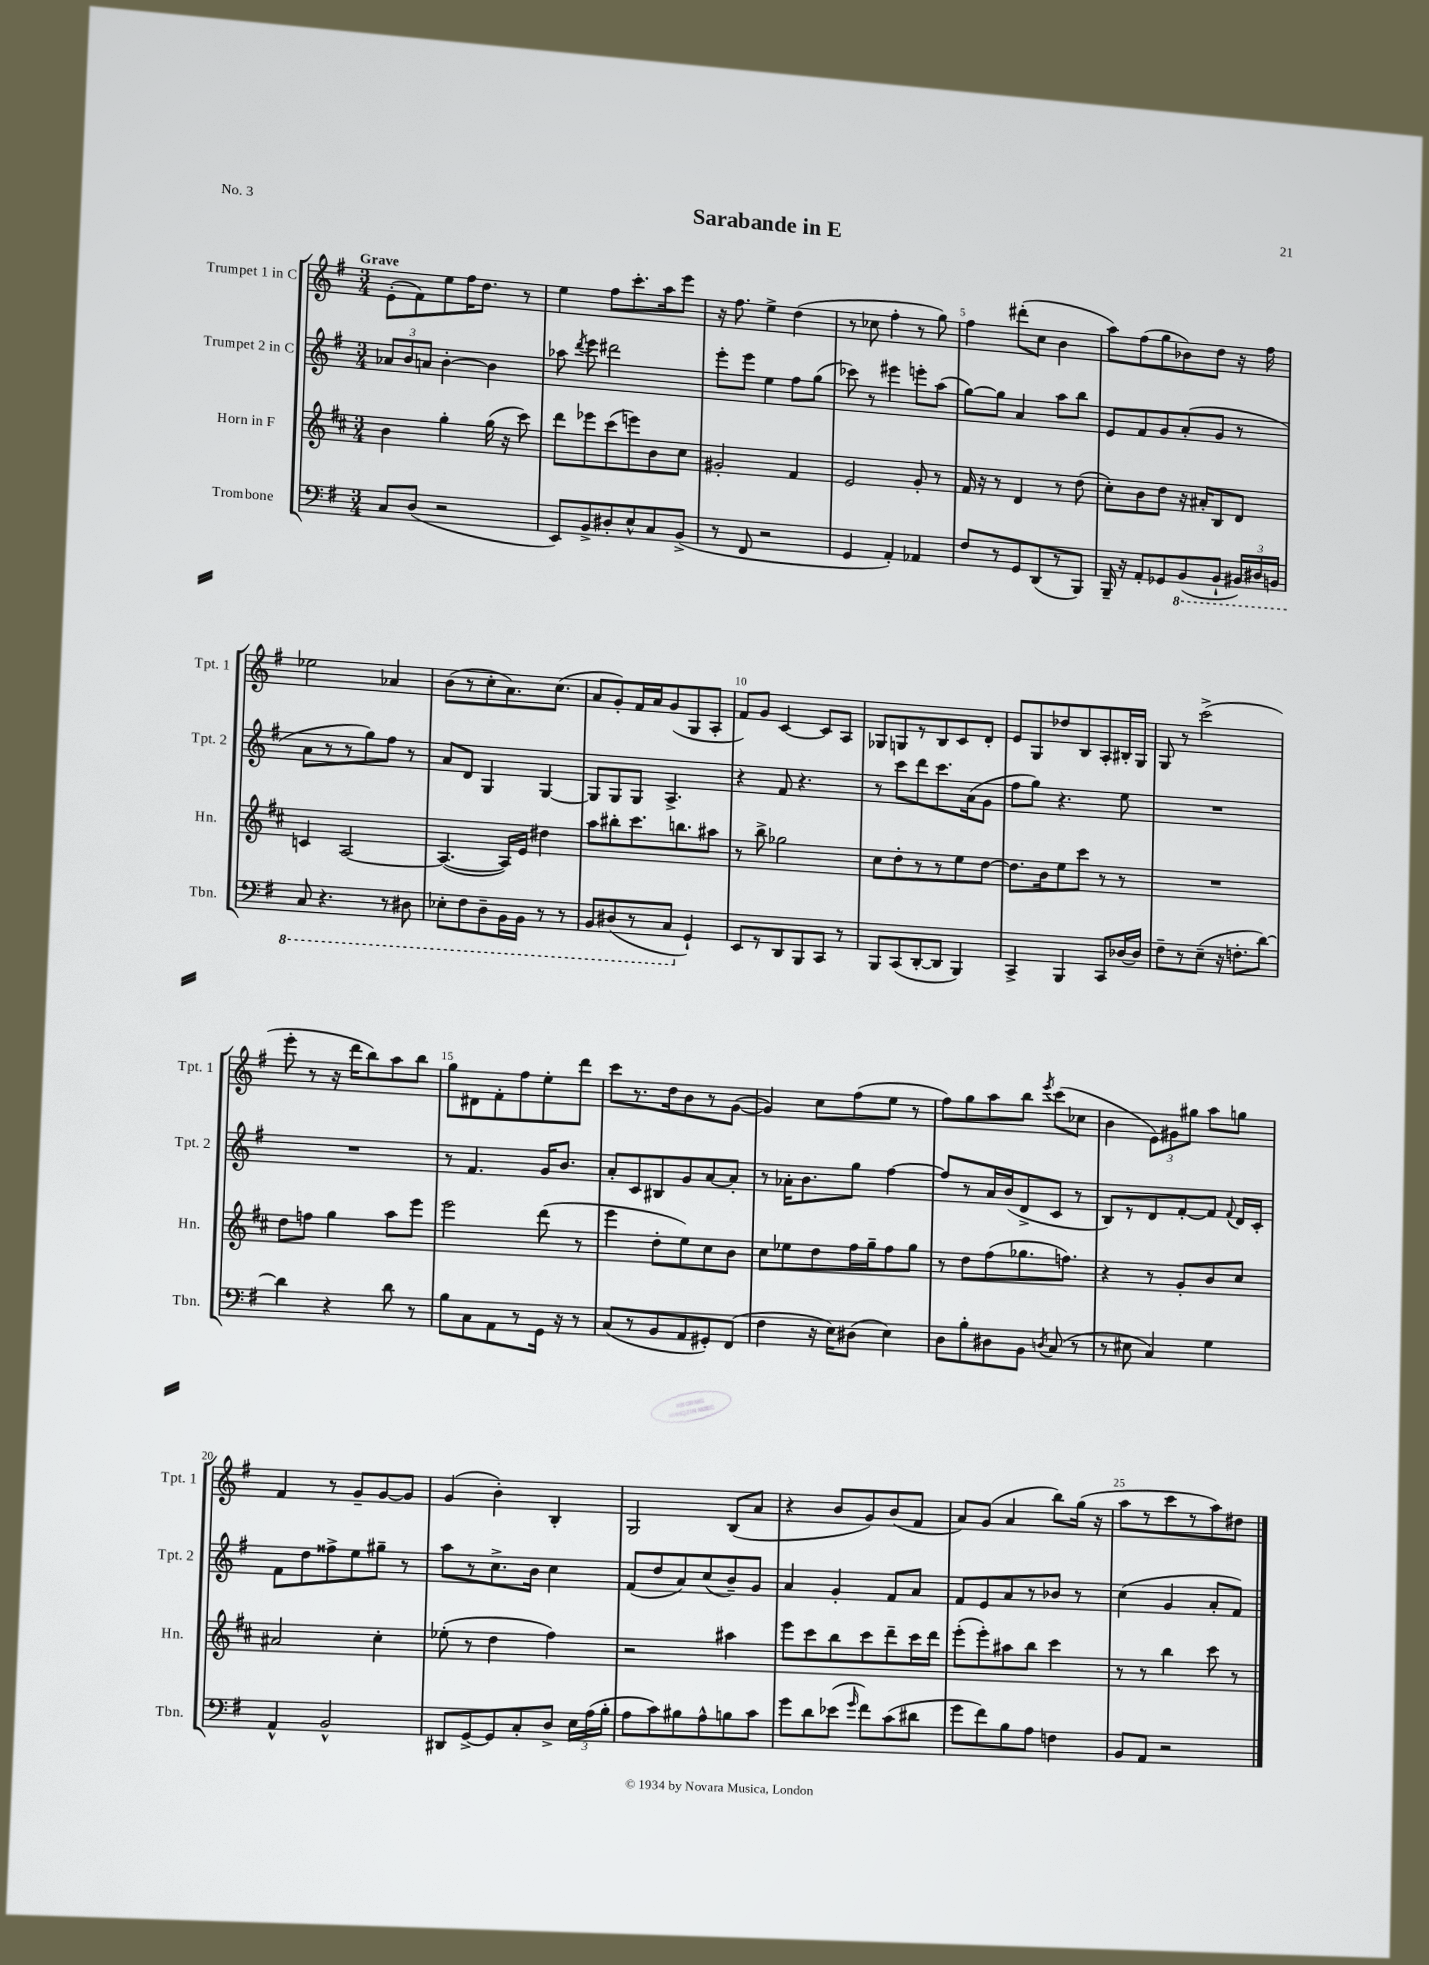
\header { title = "Sarabande in E" piece = "No. 3" }
<<
\new StaffGroup <<
\new Staff = "s0" \with { instrumentName = "Trumpet 1 in C" shortInstrumentName = "Tpt. 1" } {
    \clef treble \key g \major \numericTimeSignature \time 3/4 \tempo "Grave"
    \autoBeamOff e'8[-.( fis'8) e''8 fis''16 d''8.] r8 |
    e''4 fis''8[ c'''8.-. a''16 e'''8] |
    r16 fis''8. e''4-> d''4( |
    r8 ces''8 fis''4-. r8 g''8) |
    fis''4 dis'''8[-.( c''8] b'4 |
    a''8[) fis''8( g''8 bes'8) d''8] r16 fis''16 |
    ees''2 aes'4 |
    b'8[( r8 c''8-. a'8.) c''8.]( |
    a'8[ g'8-.) fis'16 a'16 g'8( g8 a8]-. |
    fis'8[) g'8] c'4~ c'8[ a8] |
    ges8[ g8 r8 b8 c'8 d'8]-. |
    e'8[ g8 des''8 b8 a8-. bis16-. g16] |
    g8 r8 c'''2->( |
    e'''8-. r8 r16 d'''16[ b''8) a''8 b''8] |
    g''8[ dis'8 fis'8-. fis''8 e''8-. d'''8] |
    c'''8[ r8. d''16 b'8 r8 g'8]~( |
    g'4) c''8[ fis''8( e''8] r8 |
    fis''8[) g''8 a''8 b''8] \acciaccatura { e'''8 } c'''8[( ces''8] |
    b'4 \tuplet 3/2 { e'8[) gis'8 gis''8] } a''8[ g''8] |
    fis'4 r8 g'8[-- g'8~ g'8] |
    g'4( b'4-.) b4-. |
    g2 b8[( a'8] |
    r4 b'8[ g'8) b'8( fis'8] |
    a'8[) g'8]( a'4 b''8[) g''16]( r16 |
    a''8[ r8 c'''8 r8 a''8) dis''8] \bar "|." |
}
\new Staff = "s1" \with { instrumentName = "Trumpet 2 in C" shortInstrumentName = "Tpt. 2" } {
    \clef treble \key g \major \numericTimeSignature \time 3/4
    \autoBeamOff \tuplet 3/2 { aes'8[ b'8 a'8] } b'4~-. b'4 |
    aes''8 \acciaccatura { d'''8 } e'''8 dis'''2 |
    e'''8[-. e'''8] e''4 fis''8[ g''8]( |
    ces'''8) r8 eis'''4 e'''8[-. a''8]( |
    g''8[~) g''8] a'4 a''8[ b''8] |
    e'8[ fis'8 g'8 a'8-.( g'8] r8 |
    a'8[ r8 r8 g''8) fis''8] r8 |
    a'8[ d'8] g4 g4~ |
    g8[ g8 g8] a4.-> |
    r4 fis'8 r4. |
    r8 c'''8[ d'''8 c'''8. a'16( g'8] |
    fis''8[ g''8]) r4. e''8 |
    R2. |
    R2. |
    r8 fis'4. g'16[ b'8.] |
    a'8[-. c'8 bis8 g'8 a'8~ a'8]-. |
    r8 aes'16[-. b'8. g''8] fis''4~ |
    fis''8[ r8 a'16 b'16( d'8-> c'8] r8 |
    b8[) r8 d'8 fis'8~-. fis'8] \appoggiatura { fis'8 } d'16[ c'16]-. |
    fis'8[ d''8 fisis''8-> e''8 gis''8]-- r8 |
    a''8[ r8 c''8.-> b'16] c''4 |
    fis'8[( d''8 a'8) c''8( b'8--) g'8] |
    a'4 g'4-. fis'8[ a'8] |
    fis'8[ e'8 a'8 r8 bes'8] r8 |
    c''4( g'4 a'8[-. fis'8]) \bar "|." |
}
\new Staff = "s2" \with { instrumentName = "Horn in F" shortInstrumentName = "Hn." } {
    \clef treble \key d \major \numericTimeSignature \time 3/4
    \autoBeamOff b'4 g''4-. g''16( r16 cis'''8) |
    d'''8[ ees'''8 cis'''8( e'''8) b'8 cis''8] |
    gis'2-. fis'4 |
    e'2 g'8-. r8 |
    fis'16 r16 r8 d'4 r8 d''8( |
    cis''8[-.) b'8 d''8] r16 ais'16[-. b8 d'8] |
    c'4 a2~ |
    a4.~( a16[) e'16] dis''4 |
    a''8[ bis''8-. cis'''8. b''8. ais''8] |
    r8 b''8-> ges''2 |
    cis''8[ d''8-. r8 r8 e''8 d''8]~ |
    d''8.[ b'16 e''8 cis'''8] r8 r8 |
    R2. |
    d''8[ f''8] g''4 a''8[ e'''8] |
    e'''2 d'''8( r8 |
    e'''4 d''8[-. e''8) cis''8 b'8] |
    cis''8[ ees''8 d''8 fis''16 g''16-- fis''8 g''8] |
    r8 d''8[ fis''8( ges''8. f''8.]) |
    r4 r8 g'8[-. b'8 cis''8] |
    ais'2 cis''4-. |
    ees''8-.( r8 d''4 fis''4) |
    r2 ais''4 |
    e'''8[ cis'''8 b''8 cis'''8 d'''8-- cis'''16 d'''16] |
    e'''8[-.( e'''8-.) ais''8 b''8] cis'''4 |
    r8 r8 b''4 cis'''8 r8 \bar "|." |
}
\new Staff = "s3" \with { instrumentName = "Trombone" shortInstrumentName = "Tbn." } {
    \clef bass \key g \major \numericTimeSignature \time 3/4
    \autoBeamOff c8[ d8]( r2 |
    e,8[) b,8-> dis8-. e8-^ c8 b,8]->( |
    r8 fis,8 r2 |
    g,4 a,4-.) aes,4 |
    fis8[ r8 g,8 d,8( r8 b,,8]) |
    b,,16-- r16 a,8[-. ges,8 \ottava #-1 b,,8( b,,8]-! \tuplet 3/2 { bis,,16[) dis,16 b,,16] } |
    c,8 r4. r8 dis,8 |
    ees,8[-. fis,8 d,8-- b,,16 b,,16] r8 r8 |
    b,,8[ dis,8( r8 c,8] \ottava #0 g,4-!) |
    e,8[ r8 d,8 b,,8 c,8] r8 |
    b,,8[ c,8( d,8~-. d,8] b,,4) |
    c,4-> b,,4 c,8[ des16~ des16] |
    fis8[-- r8 e8]--( r16 f8.[-. d'8]~) |
    d'4 r4 d'8 r8 |
    b8[ c8 a,8 r8 g,16] r16 r8 |
    c8[( r8 b,8 a,8 gis,8-.) fis,8]( |
    fis4 r16 e16[) dis8]( e4) |
    d8[ b8-. dis8 b,8] \acciaccatura { d8 } c8( r8 |
    r8 eis8 c4) g4 |
    a,4-^ b,2-^ |
    dis,8[ g,8~-> g,8 c8-. d8]-> \tuplet 3/2 { e16[ a16( b16]-. } |
    a8[ c'8) bis8 a8-^ b8 c'8] |
    g'8[ d'8 ees'8]( \grace { g'16 } fis'8[) c'8( dis'8] |
    g'8[ fis'8) b8 a8] f4 |
    b,8[ a,8] r2 \bar "|." |
}
>>
>>
\layout { \context { \Score \override BarNumber.break-visibility = ##(#f #t #t) barNumberVisibility = #(every-nth-bar-number-visible 5) } }
